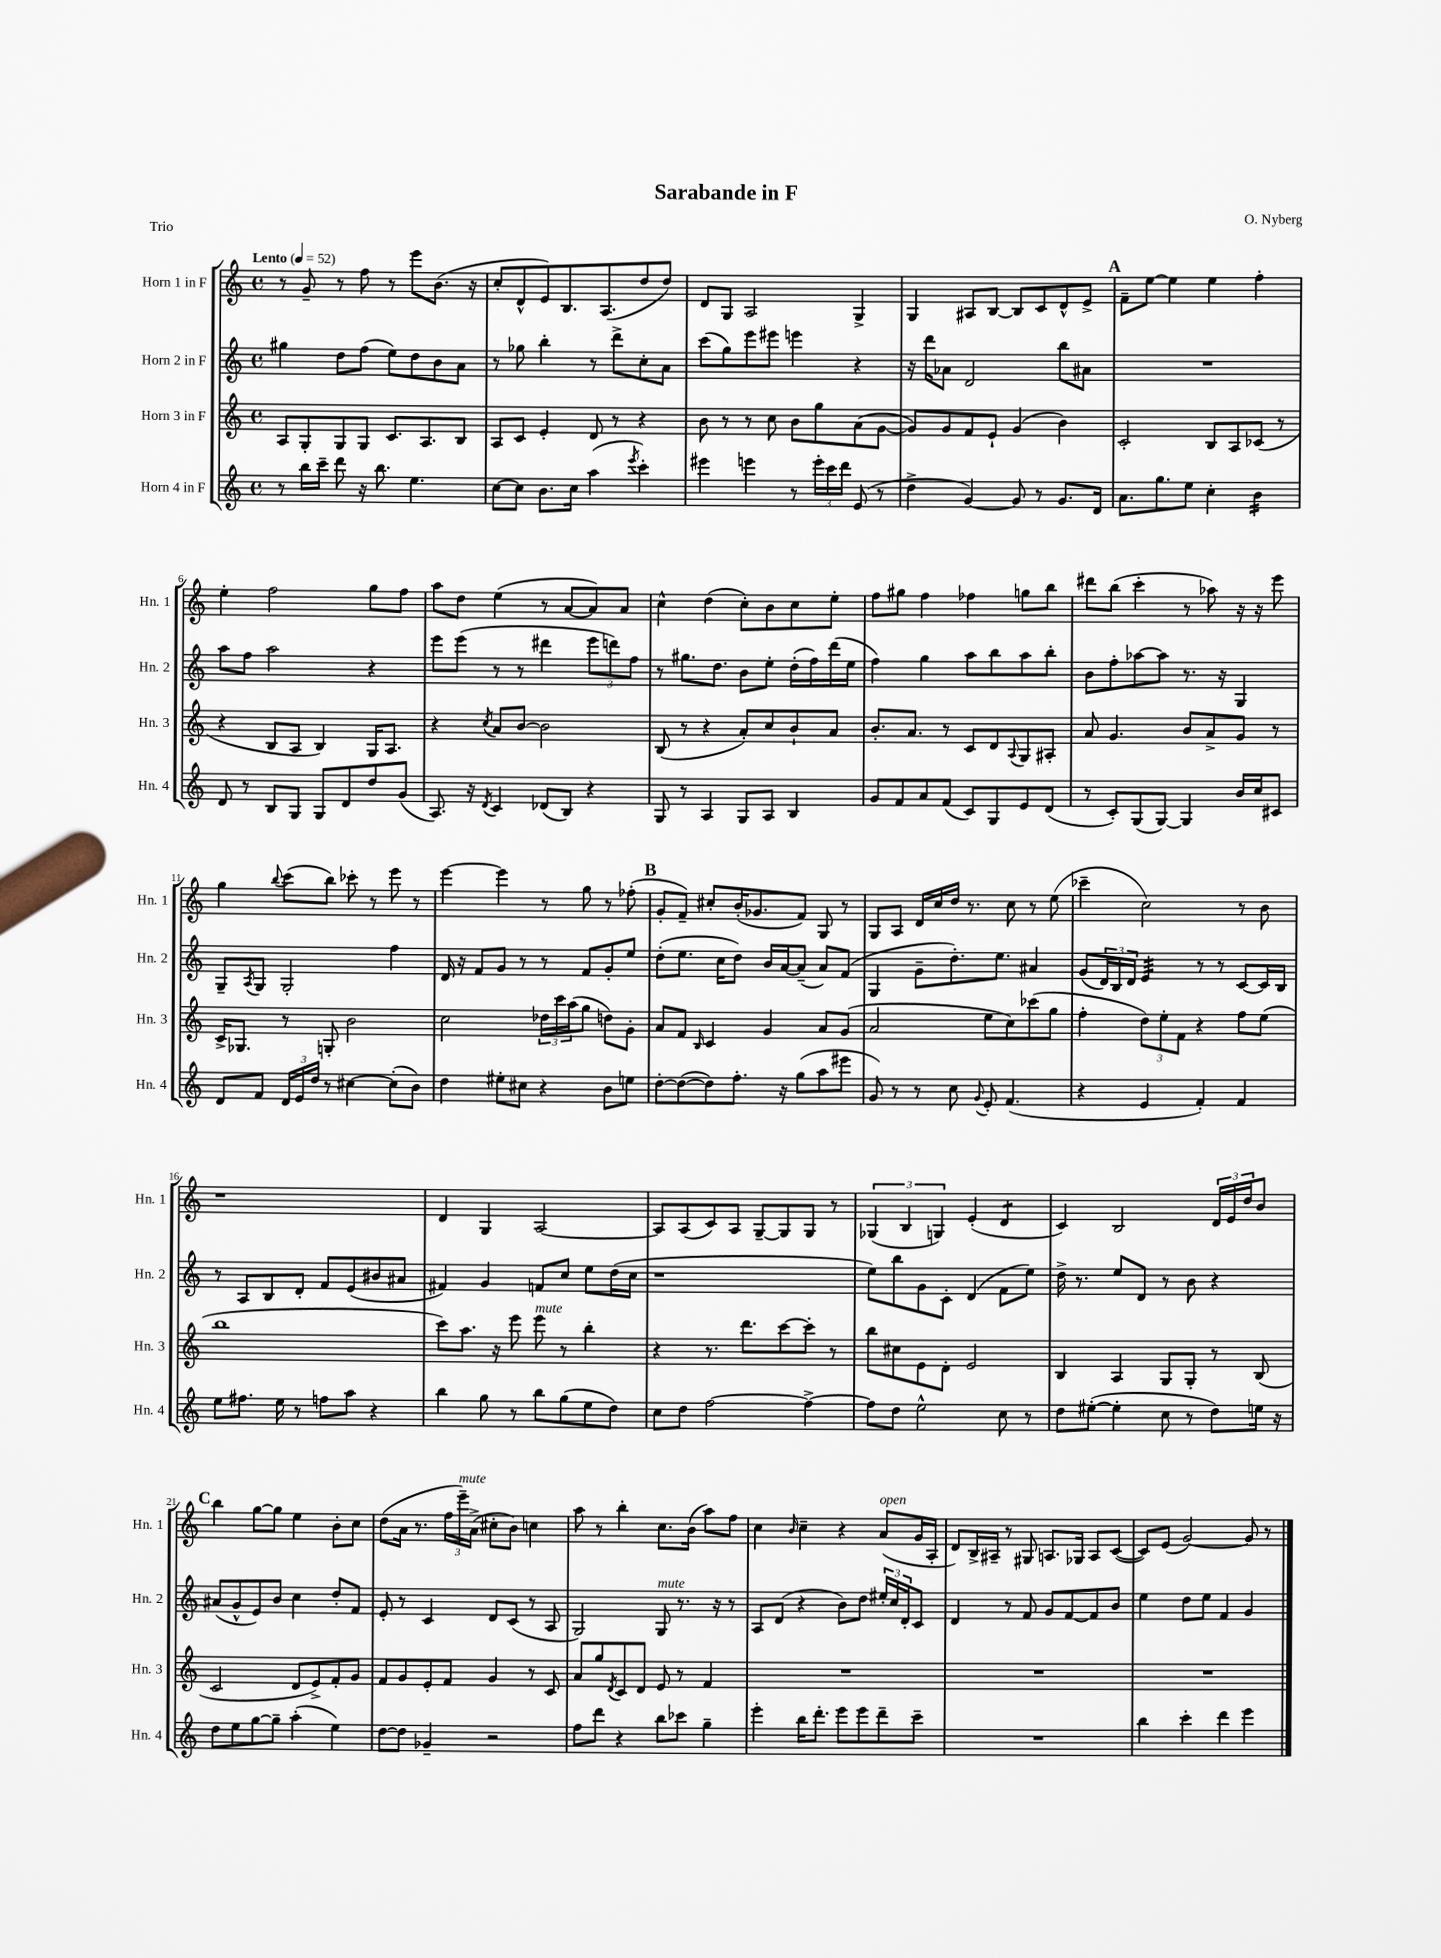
\header { title = "Sarabande in F" composer = "O. Nyberg" piece = "Trio" }
<<
\new StaffGroup <<
\new Staff = "s0" \with { instrumentName = "Horn 1 in F" shortInstrumentName = "Hn. 1" } {
    \clef treble \key c \major \defaultTimeSignature \time 4/4 \tempo "Lento" 4 = 52
    r8 g'8-- r8 f''8 r8 e'''8 b'8.( r16 |
    c''8-. d'8-^ e'8) b8. a8.( d''8 d''8) |
    d'8 g8 a2 g4-> |
    g4 ais8 b8~ b8 c'8 d'8-^ e'8-> |
    \mark \markup { \bold "A" } f'8-- e''8~ e''4 e''4 f''4-. |
    e''4-. f''2 g''8 f''8 |
    a''8 d''8 e''4( r8 a'8~ a'8) a'8 |
    c''4-^ d''4( c''8-.) b'8 c''8 e''8-. |
    f''8 gis''8 f''4 fes''4 g''8 b''8 |
    dis'''8 b''8( c'''4-. r8 aes''8) r16 r16 e'''8 |
    g''4 \appoggiatura { b''8 } c'''8( b''8) ces'''8-. r8 e'''8 r8 |
    e'''4~ e'''4 r8 g''8 r8 fes''8-.( |
    \mark \markup { \bold "B" } g'8-. f'8--) cis''8-. b'16-.( ges'8. f'8) g8 r8 |
    g8 a8 d'16 c''16 d''16 r8. c''8 r8 e''8( |
    ces'''4-- c''2) r8 b'8 |
    r1 |
    d'4 g4 a2~ |
    a8 a8( c'8) a8 g8~-- g8 g8 r8 |
    \tuplet 3/2 { ges4( b4 g4) } e'4-.( d'4:8 |
    c'4) b2 \tuplet 3/2 { d'16 e'16 d''16 } b'8 |
    \mark \markup { \bold "C" } b''4 g''8~ g''8 e''4 b'8-. c''8 |
    d''8( a'16 r8. \tuplet 3/2 { f''16 e'''16--^\markup { \italic "mute" }) a'16->( } cis''8-. b'8) c''4 |
    a''8 r8 b''4-. c''8. b'16( a''8) f''8 |
    c''4 \grace { b'16 } c''4-- r4 a'8^\markup { \italic "open" }( g'16 a16-. |
    d'8) b16-> ais16-- r8 gis8 a8. ges16 a8 c'8~( |
    c'8) e'8( g'2~) g'8 r8 \bar "|." |
}
\new Staff = "s1" \with { instrumentName = "Horn 2 in F" shortInstrumentName = "Hn. 2" } {
    \clef treble \key c \major \defaultTimeSignature \time 4/4
    gis''4 d''8 f''8( e''8) d''8 b'8 a'8 |
    r8 ges''8 b''4-. r8 d'''8-> c''8-. a'8 |
    c'''8( g''8) e'''8 eis'''8 e'''4 r4 |
    r16 d'''16 aes'8 d'2 b''8 ais'8 |
    \mark \markup { \bold "A" } R1 |
    a''8 f''8 a''2 r4 |
    e'''8 e'''8( r8 r8 dis'''4 \tuplet 3/2 { e'''8 d'''8) f''8 } |
    r8 gis''8. d''8. b'8 e''8-. d''16-.( f''16) d'''16( e''16 |
    f''4) g''4 a''8 b''8 a''8 b''8-. |
    b'8 f''8-. aes''8~ aes''8 r8. r16 g4 |
    g8-- \acciaccatura { a8 } g8 g2-. f''4 |
    d'16 r16 f'8 g'8 r8 r8 f'8 g'8-. e''8 |
    \mark \markup { \bold "B" } d''8-.( e''8. c''16 d''8) b'16 a'16~ a'8--( a'8) f'8( |
    g4 g'8-- d''8.-.) e''8. ais'4 |
    g'8( \tuplet 3/2 { d'16) b16 d'16 } e'4:32 r8 r8 c'8~ c'16 b16 |
    r8 a8 b8 d'8-. f'8 e'8( bis'8 ais'8 |
    fis'4) g'4 f'8 c''8 e''8 d''16( c''16 |
    r1 |
    e''8) b''8 g'8 c'8-. d'4( f'8 e''8) |
    d''16-> r8. e''8 d'8 r8 b'8 r4 |
    \mark \markup { \bold "C" } ais'8( g'8-^ e'8) b'8 c''4 d''8-. f'8 |
    e'8-. r8 c'4 d'8 c'8( r8 a8 |
    g2) g8^\markup { \italic "mute" } r8. r16 r8 |
    a8 d'8( r4 b'8) d''8 \tuplet 3/2 { eis''16-. c''16 d'16-. } c'8 |
    d'4 r8 f'8 g'8 f'8~ f'8 b'8 |
    e''4 d''8 e''8 f'4 g'4 \bar "|." |
}
\new Staff = "s2" \with { instrumentName = "Horn 3 in F" shortInstrumentName = "Hn. 3" } {
    \clef treble \key c \major \defaultTimeSignature \time 4/4
    a8 g8-. g8 g8 c'8. a8. b8 |
    a8 c'8 e'4-. d'8 r8 r4 |
    b'8 r8 r8 c''8 b'8 g''8 a'8( g'8~ |
    g'8) g'8 f'8 e'8-! g'4( b'4) |
    \mark \markup { \bold "A" } c'2-. b8 a8 ces'8( r8 |
    r4 b8 a8 b4) g16 a8. |
    r4 \acciaccatura { c''8 } a'8 b'8~ b'2 |
    b8( r8 r4 a'8-.) c''8 b'8-! a'8 |
    b'8.-. a'8. r8 c'8 d'8 \appoggiatura { a8 } g8 ais8-. |
    a'8 g'4. b'8 a'8-> g'8 r8 |
    c'16-> ges8. r8 g8-. b'2 |
    c''2 \tuplet 3/2 { des''16 c'''16 a''16( } g''8 d''8) g'8-. |
    \mark \markup { \bold "B" } a'8 f'8 \grace { b16 } c'4 g'4 a'8 g'8( |
    a'2 e''8 c''8) ces'''8( g''8 |
    f''4-. \tuplet 3/2 { d''8) e''8-. f'8 } r4 f''8 e''8( |
    b''1 |
    c'''8) a''8. r16 e'''8 e'''8^\markup { \italic "mute" } r8 b''4-. |
    r4 r8. d'''8. c'''8~ c'''8-. r8 |
    b''8 cis''8 e'8 d'8-. e'2 |
    b4 a4 g8 g8-. r8 b8( |
    \mark \markup { \bold "C" } c'2 d'8 e'8->) f'8-. g'8 |
    f'8 g'8 e'8-. f'8 g'4 r8 c'8 |
    a'8 g''8 \acciaccatura { d'8 } c'8 d'8 e'8 r8 f'4 |
    R1 |
    R1 |
    R1 \bar "|." |
}
\new Staff = "s3" \with { instrumentName = "Horn 4 in F" shortInstrumentName = "Hn. 4" } {
    \clef treble \key c \major \defaultTimeSignature \time 4/4
    r8 b''16 c'''16-- d'''8 r16 b''8. e''4. |
    c''8~ c''8 b'8. c''16 a''4( \acciaccatura { e'''8 } c'''4-.) |
    eis'''4 e'''4 r8 \tuplet 3/2 { e'''16-. c'''16 d'''16 } e'8( r8 |
    d''4-> g'4~) g'8 r8 g'8. d'16 |
    \mark \markup { \bold "A" } a'8. g''8. e''8 c''4-. b'4:16 |
    d'8 r8 b8 g8 g8 d'8 d''8 g'8( |
    a8.) r16 \acciaccatura { d'8 } c'4 des'8( b8) r4 |
    g8 r8 a4 g8 a8 b4 |
    g'8 f'8 a'8 f'8( c'8) g8 e'8 d'8( |
    r8 c'8-.) g8( g8~) g4 b'16 c''16 cis'8 |
    d'8 f'8 \tuplet 3/2 { d'16 e'16 d''16 } r8 cis''4~ cis''8-.( b'8) |
    d''4 eis''8-. cis''8 r4 b'8 e''8 |
    \mark \markup { \bold "B" } d''8~-. d''8~( d''8) f''8.-. r16 g''8( a''8 eis'''8 |
    g'8) r8 r8 c''8 \appoggiatura { g'8 } e'8-. f'4.( |
    r4 e'4 f'4-.) f'4 |
    e''8 fis''8. e''16 r8 f''8 a''8 r4 |
    b''4 g''8 r8 b''8 g''8( e''8 d''8) |
    c''8 d''8 f''2~ f''4~-> |
    f''8 d''8 e''2-^ c''8 r8 |
    d''8 eis''8~-.( eis''4-. c''8 r8 d''8) e''16 r16 |
    \mark \markup { \bold "C" } d''8 e''8 g''8~ g''8-- a''4-.( e''4) |
    d''8~ d''8 ges'4-- r2 |
    f''8 d'''8 r4 b''8 ces'''8 g''4-- |
    e'''4-. b''16 d'''8.-. e'''8 e'''8 d'''8-- c'''8-- |
    R1 |
    b''4 c'''4-. d'''4 e'''4 \bar "|." |
}
>>
>>
